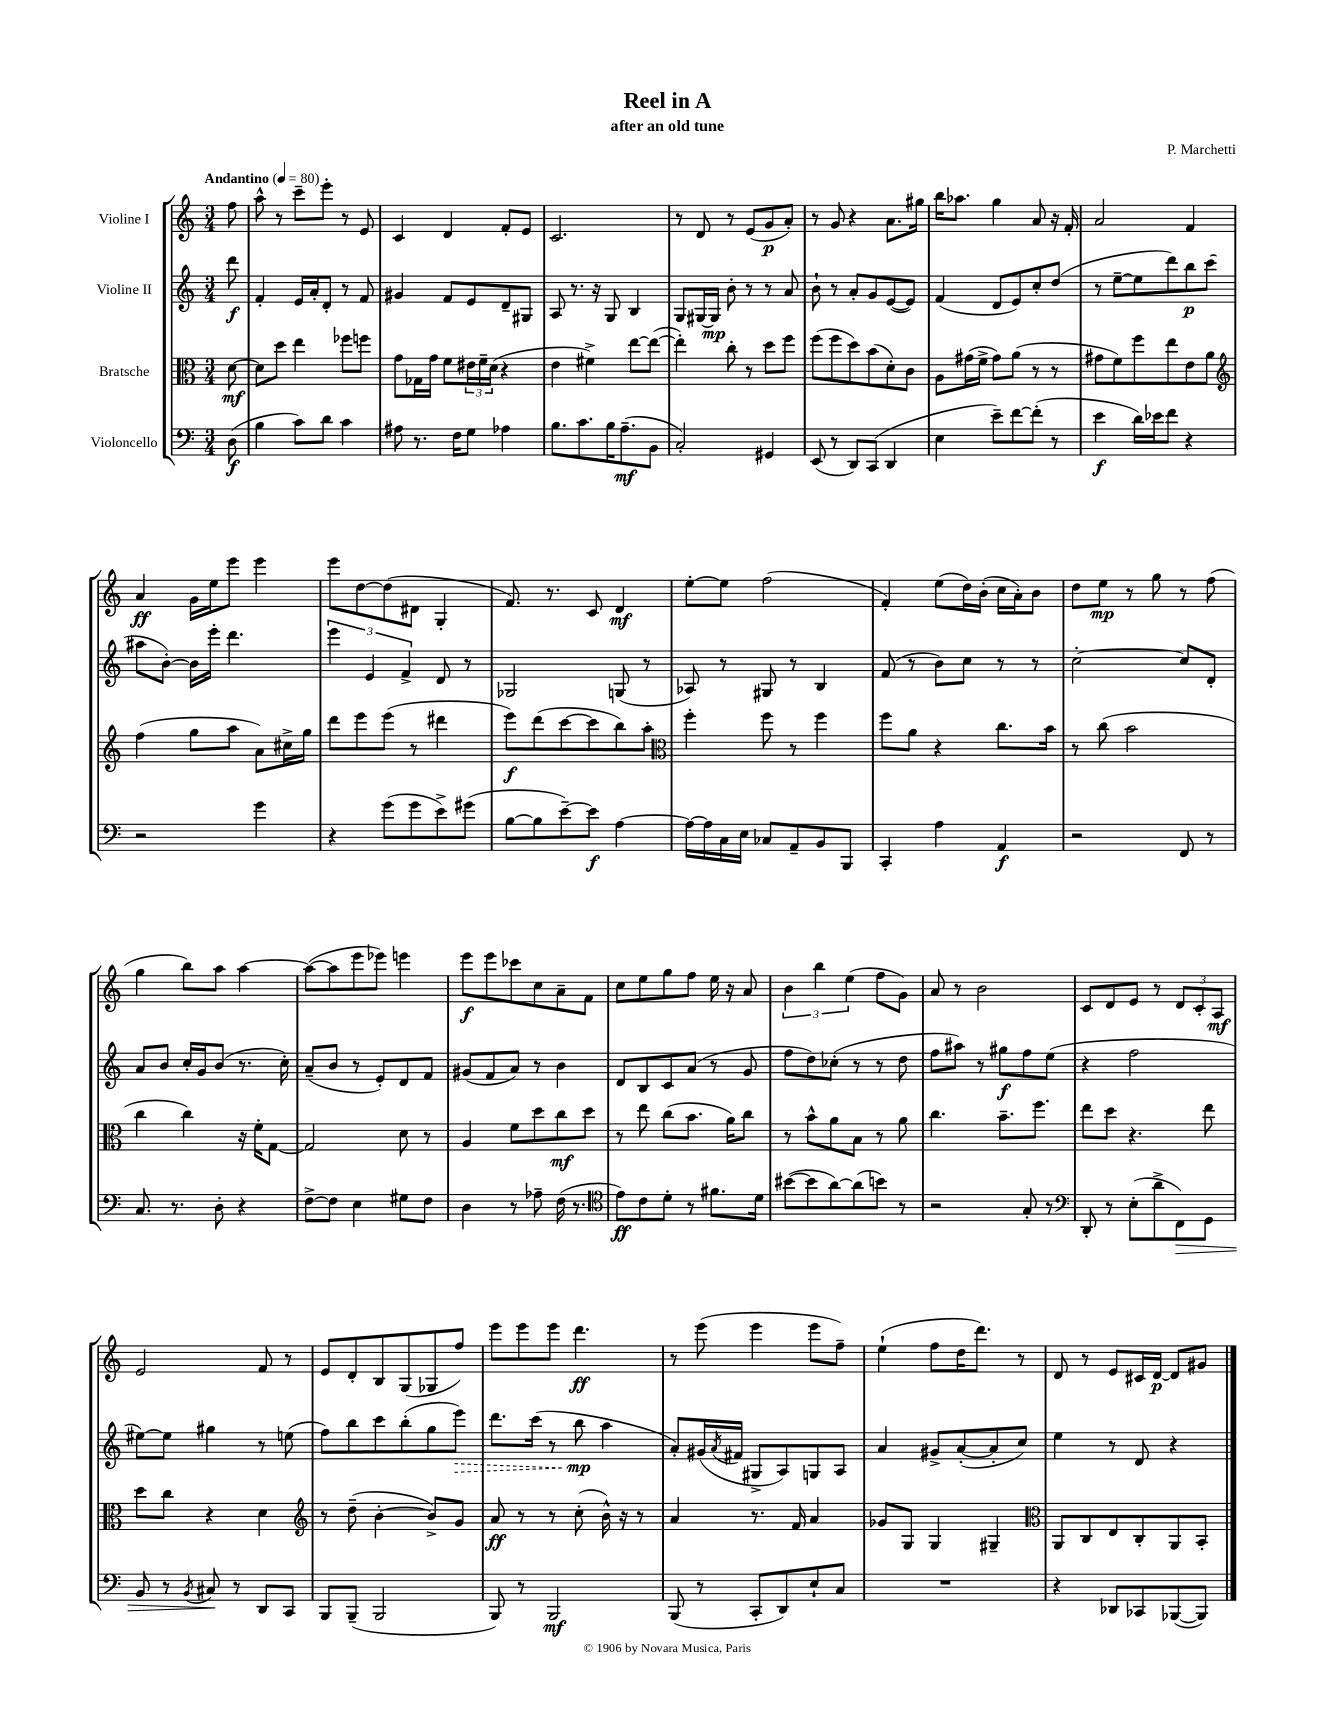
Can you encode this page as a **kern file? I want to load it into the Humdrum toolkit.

**kern	**kern	**kern	**kern
*staff4	*staff3	*staff2	*staff1
*clefF4	*clefC3	*clefG2	*clefG2
*k[]	*k[]	*k[]	*k[]
*M3/4	*M3/4	*M3/4	*M3/4
*MM80	*MM80	*MM80	*MM80
(8D	[8d	8ddd	8ff
=	=	=	=
4B	8d]	4f'	8aa^^
.	8dd	.	8r
8c)	4ee	16e	8ccc~
.	.	16a'	.
8d	.	8d'	8eee'
4c	8ff-	8r	8r
.	8ff	8f	8e
=	=	=	=
8A#	8g	4g#	4c
8.r	16G-	.	.
.	16g	.	.
.	8f	8f	4d
16F	.	.	.
8G	24e#	8e	.
.	24f~	.	.
.	(24d	.	.
4A-	4r	8d~	8f'
.	.	8G#	8e
=	=	=	=
8.B	4e	8A	2.c
.	.	8.r	.
8.c	.	.	.
.	4f#^)	.	.
.	.	16r	.
16B	.	8G	.
(8.A~	.	.	.
.	[8ee	4B	.
8BB	(8ee_	.	.
=	=	=	=
2C')	4ee'])	8G	8r
.	.	[16G#	8d
.	.	16G#]	.
.	8cc'	8b'	8r
.	8r	8r	(8e
4GG#	8dd	8r	8g
.	8ff	8a	8a')
=	=	=	=
(8EE	(8ff	8b`	8r
8r	8ff	8r	8g
8DD)	8dd)	8a'	4r
(8CC	(8b	8g	.
4DD	8d')	([8e	8.a
.	8c	8e])	.
.	.	.	16gg#
=	=	=	=
4E	8A	(4f	16bb
.	.	.	8.aa-
.	(16g#	.	.
.	16f^	.	.
8e~)	8g#)	8d	4gg
[8f	(8a	8e)	.
(8f']	8r	8cc'	8a
8r	8r	(8dd	16r
.	.	.	16f'
=	=	=	=
4e	8g#	8r	2a
.	8f)	[8ee~	.
16d)	8ff	8ee]	.
16e-	.	.	.
8f	8ee	8ddd)	.
4r	8e	8bb	4f
.	8a	(8ccc	.
=	=	=	=
*	*clefG2	*	*
2r	(4ff	8aa#	4a
.	.	[8b')	.
.	8gg	16b]	16g
.	.	16eee'	16ee
.	8aa	4.ddd	8eee
4g	8a)	.	4eee
.	16cc#^	.	.
.	16gg	.	.
=	=	=	=
4r	8ddd	6eee	8eee
.	8eee	.	[8dd
.	.	6e	.
(8g	(8eee	.	(8dd]
.	.	6f^	.
8g	8r	.	8d#
8e^)	4ddd#	8d	4G'
(8g#	.	8r	.
=	=	=	=
[8B	8eee)	2G-	8.f)
8B]	(8ddd	.	.
.	.	.	8.r
[8e~)	[8ccc	.	.
8e]	8ccc]	.	8c
[4A	8bb)	(8G	4d
.	8aa'	8r	.
=	=	=	=
*	*clefC3	*	*
16A_	4ff'	8A-)	[8ee'
16A]	.	.	.
16C	.	8r	8ee]
16E	.	.	.
8C-	8ff	8G#	(2ff
8AA~	8r	8r	.
8BB	4ff	4B	.
8BBB	.	.	.
=	=	=	=
4CC'	8ff	(8f	4f')
.	8a	8r	.
4A	4r	8b)	(8ee
.	.	8cc	16dd)
.	.	.	(16b'
4AA	8.cc	8r	16cc
.	.	.	16a')
.	.	8r	8b
.	16b	.	.
=	=	=	=
2r	8r	[2cc'	8dd
.	(8cc	.	8ee
.	2b	.	8r
.	.	.	8gg
8FF	.	8cc]	8r
8r	.	8d'	(8ff
=	=	=	=
8.C	4cc	8a	4gg
.	.	8b	.
8.r	.	.	.
.	4cc)	16cc'	8bb)
.	.	16g	.
8D'	.	(8b	8aa
4r	16r	8.r	[4aa
.	16f'	.	.
.	[8G	.	.
.	.	16cc')	.
=	=	=	=
[8F^	2G]	(8a~	(8aa_
8F]	.	8b	8aa]
4E	.	8r	8eee
.	.	8e')	8eee-)
8G#	8d	8d	4eee
8F	8r	8f	.
=	=	=	=
4D	4A	(8g#	8eee
.	.	8f	8eee
8r	8f	8a)	8ccc-
8A-~	8dd	8r	8cc
(16F	8cc	4b	8a~
8.r	.	.	.
.	8dd	.	8f
=	=	=	=
*clefC4	*	*	*
8e)	8r	8d	8cc
8c	8ee	8B	8ee
8d'	(8cc	8c	8gg
8r	8.b	(8a	8ff
8.f#	.	8r	16ee
.	16a)	.	16r
.	8cc	8g	8a
16d	.	.	.
=	=	=	=
([8b#	8r	8ff	6b
8b#]	8b^^	8dd)	.
.	.	.	6bb
[8a)	8a	(8cc-'	.
.	.	.	(6ee
(8a]	8B	8r	.
8b)	8r	8r	8ff
8r	8a	8dd	8g)
=	=	=	=
2r	4.cc	8ff	8a
.	.	8aa#)	8r
.	.	8r	2b
.	8.b~	8gg#	.
8G'	.	8ff	.
.	8.ff	.	.
8r	.	(8ee	.
=	=	=	=
*clefF4	*	*	*
8DD'	8ee	4r	8c
8r	8dd	.	8d
(8E'	4.r	2ff	8e
8d^	.	.	8r
8FF)	.	.	12d
.	.	.	12c'
8GG	8ee	.	.
.	.	.	12A
=	=	=	=
8BB	8dd	[8ee#)	2e
8r	8cc	8ee#]	.
8qBB	.	.	.
8C#	4r	4gg#	.
8r	.	.	.
8DD	4d	8r	8f
8CC	.	(8ee	8r
=	=	=	=
*	*clefG2	*	*
8BBB	8r	8ff)	8e
(8BBB~	(8dd~	8bb	8d'
2BBB	[4b'	8ccc	8B
.	.	(8bb'	(8G
.	8b^])	8gg	8G-
.	8g	8eee)	8ff)
=	=	=	=
8BBB)	8a	8.ddd	8eee
8r	8r	.	8eee
.	.	(16ccc	.
2BBB	8r	8r	8eee
.	(8cc'	8bb	4.ddd
.	16b^^)	4aa	.
.	16r	.	.
.	8r	.	.
=	=	=	=
(8BBB	4a	8a')	8r
8r	.	(16g#	(8eee
.	.	8qa	.
.	.	16f#	.
8CC'	8.r	8G#^	4eee
8DD)	.	8A)	.
.	16f	.	.
8E`	4a	8G	8eee
8C	.	8A	8ff~)
=	=	=	=
2.r	8g-	4a	(4ee`
.	8G	.	.
.	4G	8g#^	8ff
.	.	([8a'	16dd
.	.	.	8.ddd)
.	4G#~	8a']	.
.	.	8cc)	8r
=	=	=	=
*	*clefC3	*	*
4r	8AA	4ee	8d
.	8C	.	8r
8DD-	8E	8r	8e
8CC-	8C'	8d	16c#
.	.	.	[16d
([8BBB-	8AA	4r	8d]
8BBB-])	8BB'	.	8g#
==	==	==	==
*-	*-	*-	*-
